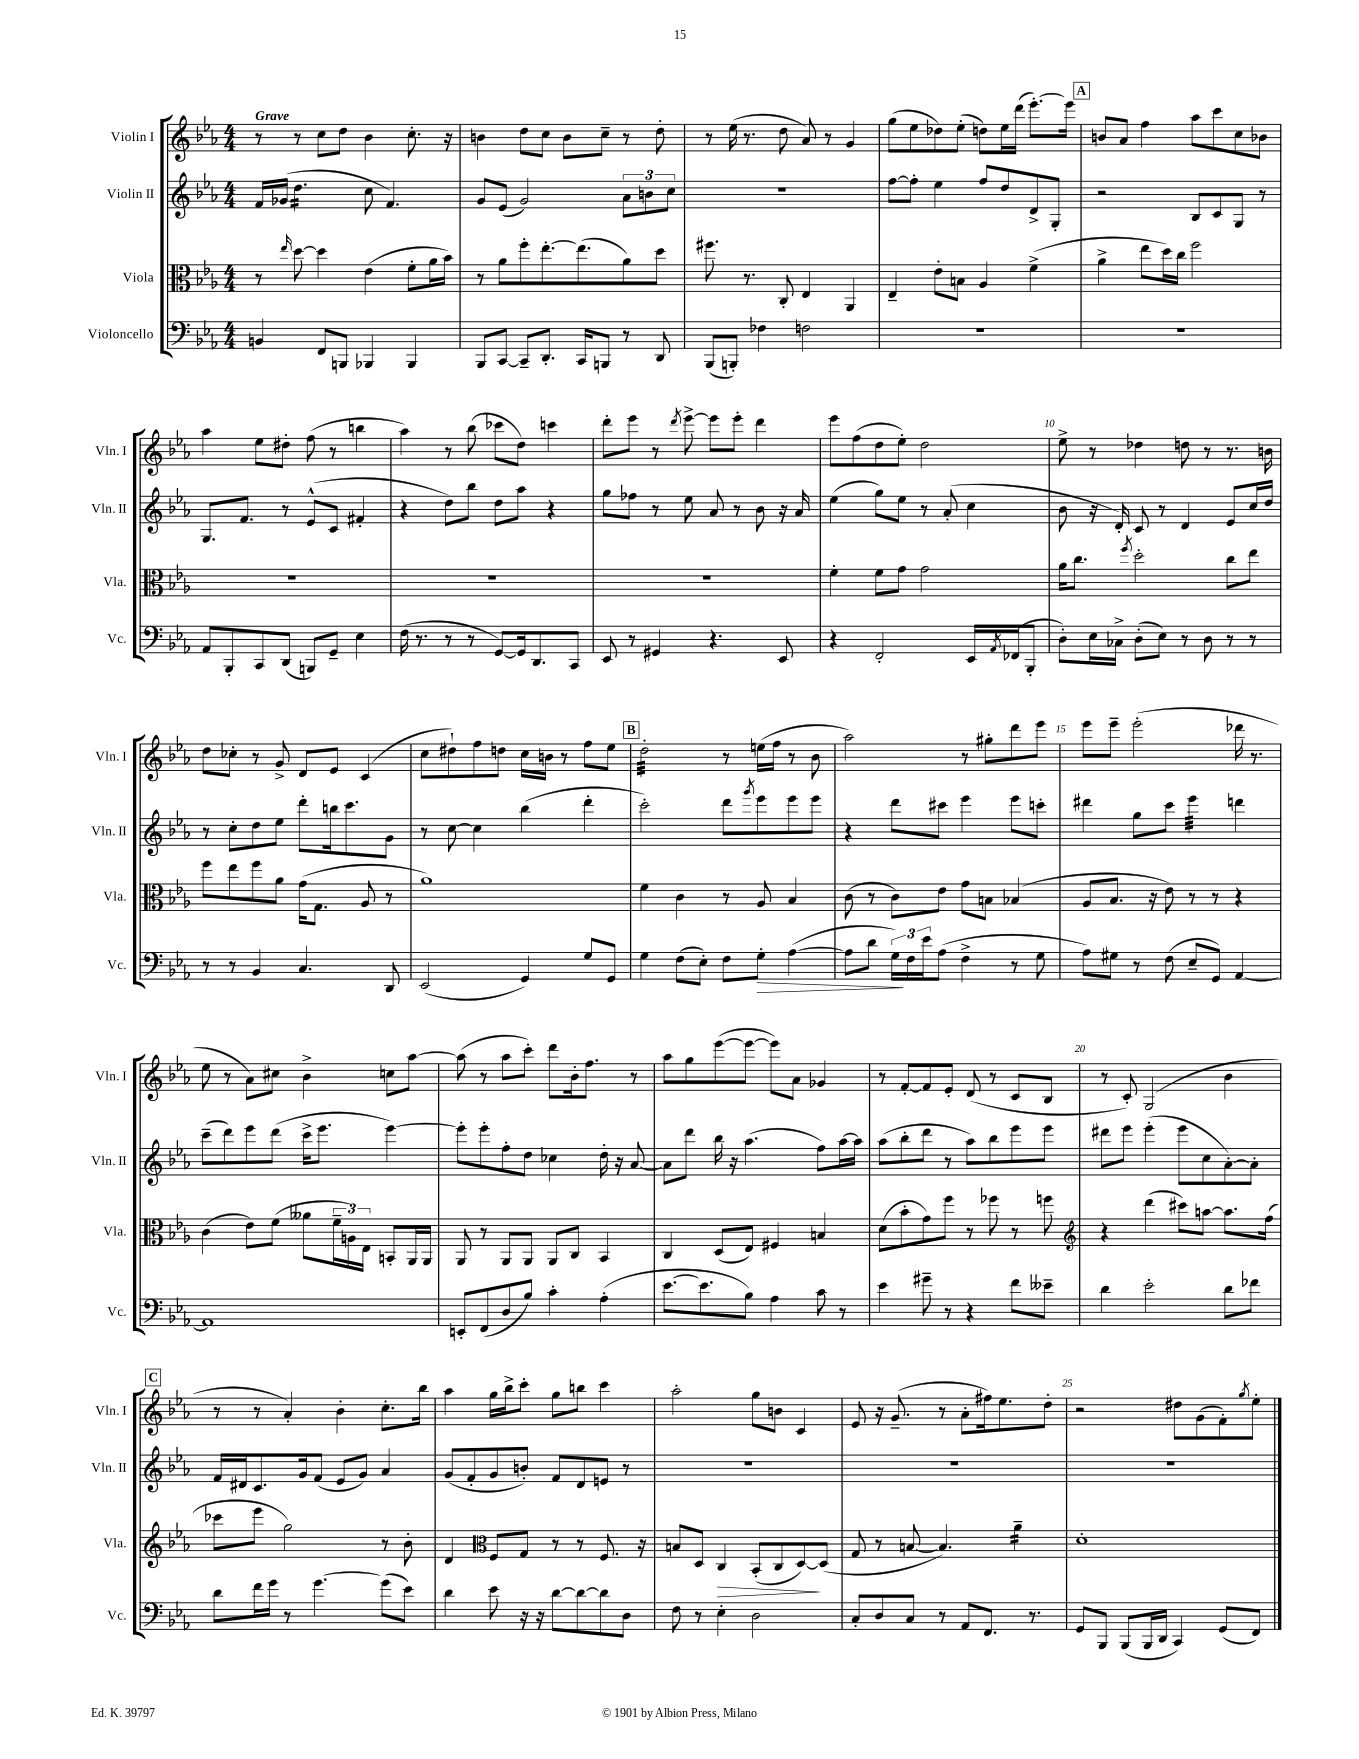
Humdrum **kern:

**kern	**kern	**kern	**kern
*staff4	*staff3	*staff2	*staff1
*clefF4	*clefC3	*clefG2	*clefG2
*k[b-e-a-]	*k[b-e-a-]	*k[b-e-a-]	*k[b-e-a-]
*M4/4	*M4/4	*M4/4	*M4/4
4BB/	8r	16f/LL	8r
.	.	(16g-/JJ	.
.	16qqee-/	.	.
.	[8dd\	4.dd\	8r
8FF/L	4dd\]	.	8cc\L
8BBB/J	.	.	8dd\J
4BBB-/	(4e-\	8cc\	4b-\
.	.	4.f/)	.
4BBB-/	8f'\L	.	8.cc'\
.	16a-\L	.	.
.	16b-\JJ)	.	16r
=	=	=	=
8BBB-/L	8r	8g/L	4b\
[8CC/J	8a-\L	(8e-/J	.
8CC~/]L	8ff'\	2g/)	8dd\L
8.DD'/J	[8.ee-'\	.	8cc\J
.	.	.	8b\L
16CC/LK	(8.ee-\]	.	.
8BBB/J	.	.	8cc~\J
8r	8a-\)	12a-\L	8r
.	.	12b\	.
8DD/	8dd\J	.	8dd'\
.	.	12cc\J	.
=	=	=	=
(8BBB-/L	8.ff#\	1r	8r
8BBB'/J)	.	.	(16ee-\
.	8.r	.	8.r
4F-\	.	.	.
.	8C'/	.	8dd\
2F\	4E-/	.	8a-/)
.	.	.	8r
.	4AA-/	.	4g/
=	=	=	=
1r	4E-~/	[8ff\L	(8gg\L
.	.	8ff'\]J	8ee-\
.	8e-'\L	4ee-\	8dd-\)
.	8B\J	.	(8ee-'\J
.	4A-/	8ff/L	8dd\L)
.	.	8dd/	16ee-\L
.	.	.	(16ddd\JJ
.	(4f^\	8d^/	[8.eee-'\L)
.	.	8G'/J	.
.	.	.	16eee-\]Jk
=	=	=	=
1r	4a-^\	2r	8b/L
.	.	.	8a-/J
.	8ee-\L	.	4ff\
.	16dd\L)	.	.
.	16cc\JJ	.	.
.	2ff\	8B-/L	8aa-\L
.	.	8c/	8ccc\
.	.	8G/J	8cc\
.	.	8r	8b-\J
=	=	=	=
8AA-/L	1r	8.G/L	4aa-\
8BBB-'/	.	.	.
.	.	8.f/J	.
8CC/	.	.	8ee-\L
(8DD/J	.	8r	8dd#'\J
8BBB/L)	.	(8e-^^/L	(8ff\
8GG~/J	.	8c/J	8r
4E-\	.	4f#'/	4bb\
=	=	=	=
(16F\	1r	4r	4aa-\)
8.r	.	.	.
8r	.	8dd\L)	8r
8r	.	8bb-\J	(8bb-\
[8GG/L)	.	8dd\L	8ccc-\L
16GG/]k	.	8aa-\J	8dd\J)
8.DD/	.	.	.
.	.	4r	4ccc\
8CC/J	.	.	.
=	=	=	=
8EE-/	1r	8gg\L	8ddd'\L
8r	.	8ff-\J	8eee-\J
4GG#/	.	8r	8r
.	.	.	8qddd/
.	.	8ee-\	[8eee-^\
4.r	.	8a-/	8eee-\]L
.	.	8r	8eee-'\J
.	.	8b-\	4ddd\
8EE-/	.	16r	.
.	.	16a-/	.
=	=	=	=
4r	4f'\	(4ee-\	8eee-\L
.	.	.	(8ff\
2FF'/	8f\L	8gg\L)	8dd\
.	8g\J	8ee-\J	8ee-'\J)
.	2g\	8r	2dd\
.	.	(8a-'/	.
16EE-/LL	.	4cc\	.
8qAA-/	.	.	.
(16FF-/J	.	.	.
8BBB-'/J	.	.	.
=	=	=	=
8D'\L)	16a-\LK	8b-\	8ee-^\
.	8.cc\J	.	.
16E-\L	.	16r	8r
16C-^\JJ	.	16d'/)	.
.	8qff/	.	.
(8D'\L	2dd'\	8c/	4dd-\
8E-\J)	.	8r	.
8r	.	4d/	8dd\
8D\	.	.	8r
8r	8cc\L	8e-/L	8.r
8r	8ee-\J	16cc/L	.
.	.	16dd/JJ	16b\
=	=	=	=
8r	8ff\L	8r	8dd\L
8r	8ee-\	8cc'\L	8cc-'\J
4BB-/	8ff\	8dd\	8r
.	8a-\J	8ee-\J	8g^/
4.C/	(16g\LK	8ddd'\L	8d/L
.	8.G\J	.	.
.	.	16bb\k	8e-/J
.	.	8.ccc\	.
.	8A-/	.	(4c/
8DD/	8r	8g\J	.
=	=	=	=
(2EE-/	1a-)	8r	8cc\L
.	.	[8cc\	8dd#`\)
.	.	4cc\]	8ff\
.	.	.	8dd\J
4GG/)	.	(4bb-\	16cc\LL
.	.	.	16b\JJ
.	.	.	8r
8G/L	.	4ddd'\	8ff\L
8GG/J	.	.	8ee-\J
=	=	=	=
4G\	4f\	2ccc'\)	2dd'\
(8F\L	4c\	.	.
8E-'\J)	.	.	.
8F\L	8r	8ddd\L	8r
.	.	8qggg/	.
8G'\J	8A-/	8eee-\	(16ee\LL
.	.	.	16ff\JJ
([4A-\	4B-/	8eee-\	8r
.	.	8eee-\J	8b-\
=	=	=	=
8A-\]L	(8c\	4r	2aa-\)
8d\J	8r	.	.
24G\LL)	8c\L)	8ddd\L	.
24F\	.	.	.
24e-\J	.	.	.
(8A-\J	8e-\J	8ccc#\J	.
4F^\	8g\L	4eee-\	8r
.	8B\J	.	8gg#'\L
8r	(4B-/	8eee-\L	8ddd\
8G\	.	8ccc'\J	8eee-\J
=	=	=	=
8A-\L)	8A-/L	4ddd#\	8eee-\L
8G#\J	8.B-/J	.	8eee-~\J
8r	.	8gg\L	(2eee-'\
.	16r	.	.
(8F\	8e-\)	8ccc\J	.
8E-~/L	8r	4eee-\	.
8GG/J)	8r	.	.
[4AA-/	4r	4ddd\	16ddd-\
.	.	.	8.r
=	=	=	=
1AA-]	(4c\	(8ccc~\L	8ee-\
.	.	8ddd\)	8r
.	8e-\L)	8eee-\	8a-\L)
.	(8f\J	(8ddd\J	8cc#\J
.	8a--\L	16ccc^\LK	4b-^\
.	.	8.eee-\J	.
.	24f~\L	.	.
.	24A\)	.	.
.	24E-\JJ	.	.
.	8BB'/L	[4eee-\)	8cc\L
.	16AA-/L	.	[8aa-\J
.	16AA-/JJ	.	.
=	=	=	=
8EE'/L	8AA-/	8eee-'\]L	(8aa-\]
(8FF/	8r	8eee-'\	8r
8D/	8AA-/L	8ff'\	8aa-\L
8B-/J)	8AA-/J	8dd\J	8ccc'\J)
4c'\	8AA-/L	4cc-\	8ddd\L
.	8C/J	.	16b-'\k
.	.	.	8.ff\J
(4A-'\	4BB-/	16dd'\	.
.	.	16r	.
.	.	[8a-/	8r
=	=	=	=
[8.e-\L	4C/	8a-\]L	8aa-\L
.	.	8ddd\J	8gg\
8.e-\]	.	.	.
.	(8D/L	16bb-\	([8eee-\
.	.	16r	.
8B-\J)	8E-/J)	(4.aa-\	8eee-\_J
4A-\	4F#/	.	8eee-\]L)
.	.	.	8a-\J
8c\	4B/	8ff\L)	4g-/
8r	.	[16aa-\L	.
.	.	16aa-\]JJ	.
=	=	=	=
4e-\	(8d\L	(8aa-\L	8r
.	8b-'\	8bb-'\	[8f'/L
8g#~\	8g\)	8ddd\J	8f/]
8r	8ff\J	8r	8e-'/J
4r	8r	8aa-\L)	(8d/
.	8ff-\	8bb-\	8r
8f\L	8r	8eee-\	8c/L
8e--~\J	8ff\	8eee-\J	8B-/J
=	=	=	=
*	*clefG2	*	*
4d\	4r	8ddd#\L	8r
.	.	8eee-\J	8c'/)
2e-'\	(4ddd\	(4eee-'\	(2G/
.	8ccc#\L)	8eee-\L	.
.	[8aa\J	8cc\	.
8d\L	8.aa\]L	[8a-'\)	4b-\
8f-\J	.	8a-'\]J	.
.	(16ff\Jk	.	.
=	=	=	=
8d\L	8ccc-\L	16f/LL	8r
.	.	16d#/J	.
16f\L	8eee-\J	8.c/	8r
16g\JJ	.	.	.
8r	2gg\)	.	4a-'/)
.	.	16g/k	.
[4.g\	.	(8f/J	.
.	.	8e-/L	4b-'\
.	.	8g/J)	.
(8g\]L	8r	4a-/	8.cc'\L
8e-\J)	8b-'\	.	.
.	.	.	16bb-\Jk
=	=	=	=
4d\	4d/	(8g/L	4aa-\
.	.	8f'/	.
*	*clefC3	*	*
8e-\	8F/L	8g/	16gg\LL
.	.	.	16bb-^\J
16r	8G/J	8b'/J)	8ccc'\J
16r	.	.	.
[8d\L	8r	8f/L	8gg\L
8d\_	8r	8d/	8bb\J
8d\]	8.F/	8e/J	4ccc\
8D\J	.	8r	.
.	16r	.	.
=	=	=	=
8F\	8B/L	1r	2aa-'\
8r	8D/J	.	.
4E-'\	4C/	.	.
2D\	(8BB-'/L	.	8gg\L
.	8C/	.	8b\J
.	[8D/)	.	4c/
.	(8D/]J	.	.
=	=	=	=
8C'/L	8G/	1r	8e-/
8D/	8r	.	16r
.	.	.	(8.g~/
8C/J	[8B/	.	.
8r	4.B/])	.	8r
8AA-/L	.	.	8a-'\L
8.FF/J	.	.	16ff#\k)
.	.	.	8.ee-\
.	4a-~\	.	.
8.r	.	.	.
.	.	.	8dd'\J
=	=	=	=
8GG/L	1d'	1r	2r
8BBB-/J	.	.	.
(8BBB-/L	.	.	.
16BBB-/L	.	.	.
16DD/JJ	.	.	.
4CC/)	.	.	8dd#\L
.	.	.	(8g\
(8GG/L	.	.	8f'\)
.	.	.	8qgg/
8FF/J)	.	.	8ee-'\J
==	==	==	==
*-	*-	*-	*-
